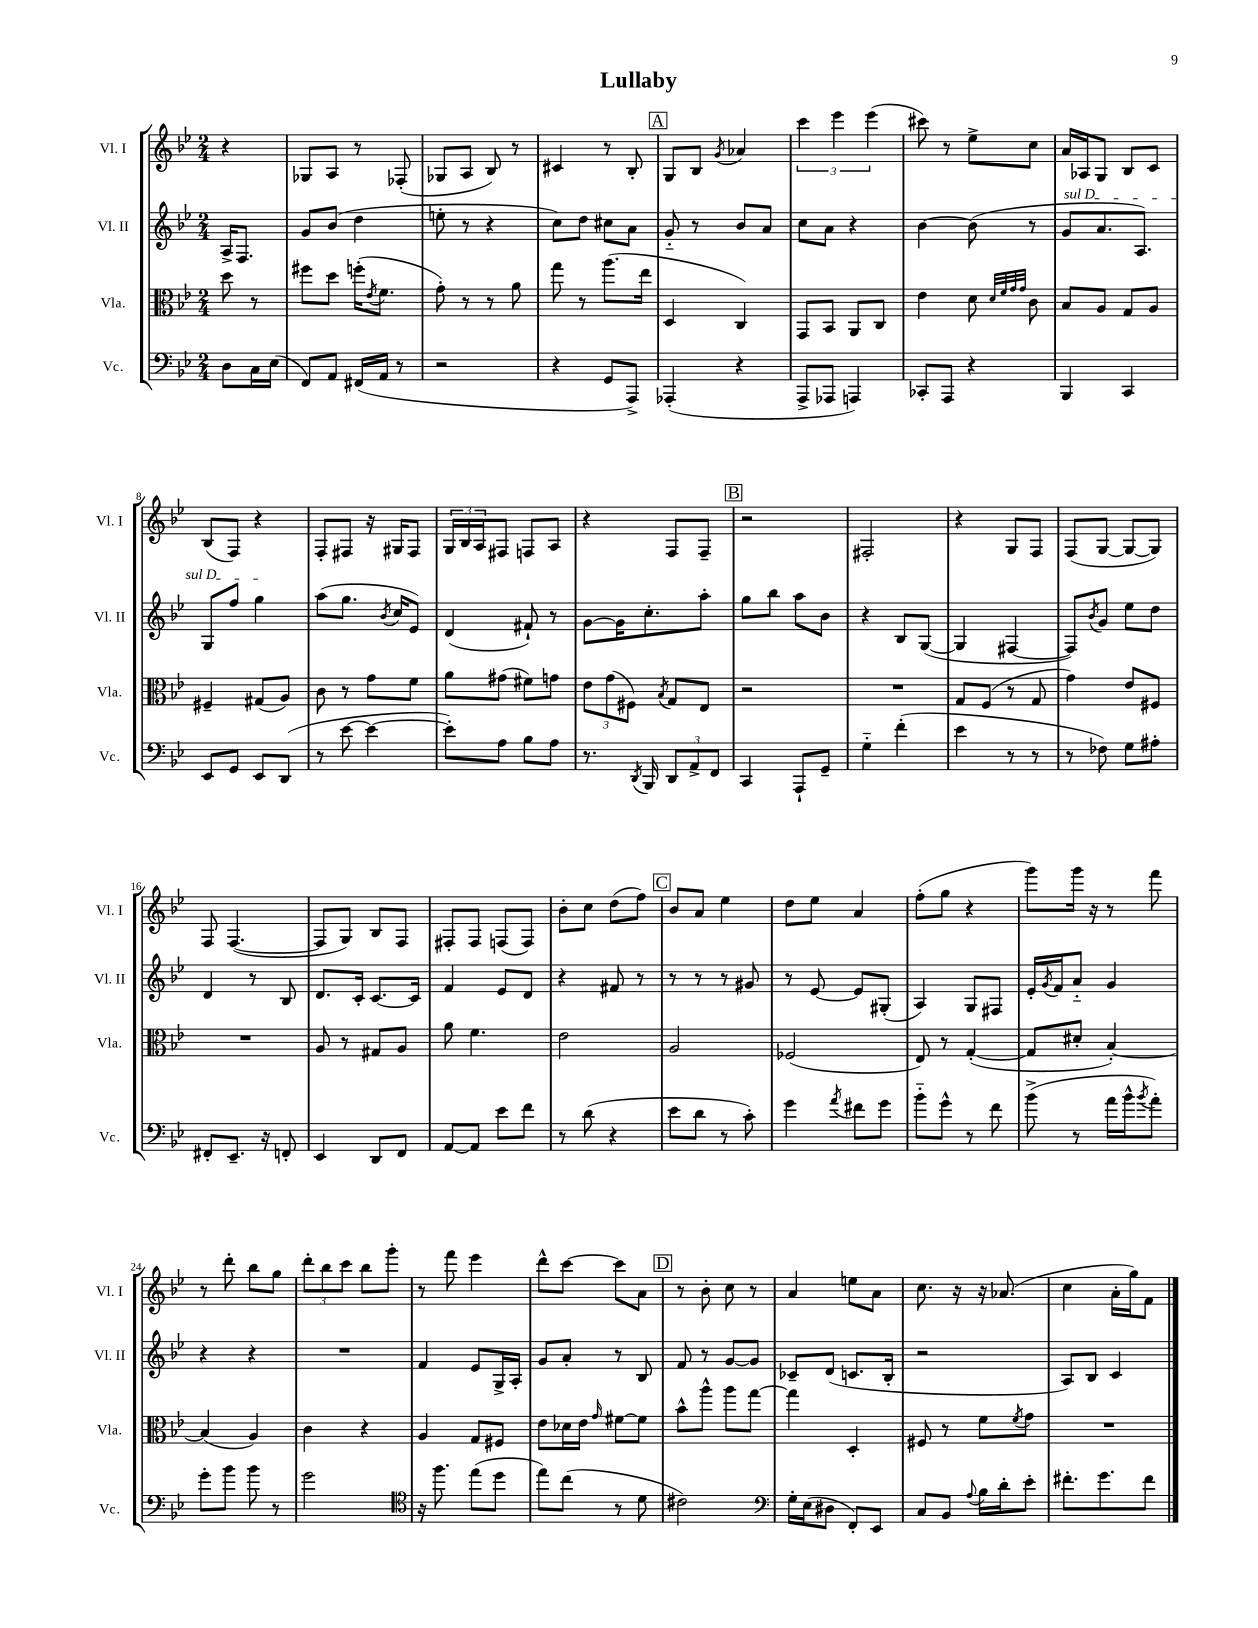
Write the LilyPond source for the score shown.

\header { title = "Lullaby" }
<<
\new StaffGroup <<
\new Staff = "s0" \with { instrumentName = "Vl. I" shortInstrumentName = "Vl. I" } {
    \clef treble \key bes \major \numericTimeSignature \time 2/4 \partial 4
    r4 |
    ges8 a8 r8 fes8-.( |
    ges8 a8 bes8) r8 |
    cis'4 r8 bes8-. |
    \mark \markup { \box "A" } g8 bes8 \acciaccatura { g'8 } aes'4 |
    \tuplet 3/2 { c'''4 ees'''4 ees'''4( } |
    cis'''8) r8 ees''8-> c''8 |
    a'16 aes16 g8 bes8 c'8 |
    bes8( f8) r4 |
    f8-. fis8 r16 gis16 fis8 |
    \tuplet 3/2 { g16 bes16 a16 } fis8 f8 a8 |
    r4 f8 f8-- |
    \mark \markup { \box "B" } r2 |
    fis2-. |
    r4 g8 f8 |
    f8( g8~ g8~ g8) |
    f8 f4.~( |
    f8 g8) bes8 f8 |
    fis8-. fis8 f8( f8) |
    bes'8-. c''8 d''8( f''8) |
    \mark \markup { \box "C" } bes'8 a'8 ees''4 |
    d''8 ees''8 a'4 |
    f''8-.( g''8 r4 |
    g'''8) g'''16 r16 r8 f'''8 |
    r8 d'''8-. bes''8 g''8 |
    \tuplet 3/2 { d'''8-. bes''8 c'''8 } bes''8 g'''8-. |
    r8 f'''8 ees'''4 |
    d'''8-^ c'''8~ c'''8 a'8 |
    \mark \markup { \box "D" } r8 bes'8-. c''8 r8 |
    a'4 e''8 a'8 |
    c''8. r16 r16 aes'8.( |
    c''4 a'16-. g''16) f'8 \bar "|." |
}
\new Staff = "s1" \with { instrumentName = "Vl. II" shortInstrumentName = "Vl. II" } {
    \clef treble \key bes \major \numericTimeSignature \time 2/4 \partial 4
    a16-> f8. |
    g'8 bes'8( d''4 |
    e''8-. r8 r4 |
    c''8) d''8 cis''8 a'8 |
    \mark \markup { \box "A" } g'8-_ r8 bes'8 a'8 |
    c''8 a'8 r4 |
    bes'4~ bes'8( r8 |
    \once \override TextSpanner.bound-details.left.text = \markup { \italic "sul D" } g'8\startTextSpan a'8. a8.) |
    g8 f''8 g''4\stopTextSpan |
    a''8( g''8. \acciaccatura { bes'8 } c''16 ees'8) |
    d'4( fis'8-!) r8 |
    g'8~ g'16 c''8.-. a''8-. |
    \mark \markup { \box "B" } g''8 bes''8 a''8 bes'8 |
    r4 bes8 g8~( |
    g4 fis4~ |
    fis8) \acciaccatura { bes'8 } g'8 ees''8 d''8 |
    d'4 r8 bes8 |
    d'8. c'16-. c'8.~ c'16 |
    f'4 ees'8 d'8 |
    r4 fis'8 r8 |
    \mark \markup { \box "C" } r8 r8 r8 gis'8 |
    r8 ees'8~ ees'8 gis8-.( |
    a4) g8 fis8 |
    ees'16-. \acciaccatura { g'8 } f'16 a'8-_ g'4 |
    r4 r4 |
    R2 |
    f'4 ees'8 g16-> a16-. |
    g'8 a'8-. r8 bes8 |
    \mark \markup { \box "D" } f'8 r8 g'8~ g'8 |
    ces'8-- d'8( c'8. bes16-. |
    r2 |
    a8) bes8 c'4 \bar "|." |
}
\new Staff = "s2" \with { instrumentName = "Vla." shortInstrumentName = "Vla." } {
    \clef alto \key bes \major \numericTimeSignature \time 2/4 \partial 4
    d''8 r8 |
    fis''8 d''8 f''16-.( \acciaccatura { ees'8 } f'8. |
    g'8-.) r8 r8 a'8 |
    g''8 r8 a''8.( ees''16 |
    \mark \markup { \box "A" } d4 c4) |
    g,8 bes,8 a,8 c8 |
    ees'4 d'8 \grace { d'32 f'32 g'32 g'32 } c'8 |
    bes8 a8 g8 a8 |
    fis4-- gis8( a8) |
    c'8 r8 g'8 f'8 |
    a'8 gis'8( fis'8) g'8 |
    \tuplet 3/2 { ees'8 g'8( fis8) } \acciaccatura { bes8 } g8 ees8 |
    \mark \markup { \box "B" } r2 |
    R2 |
    g8 f8( r8 g8 |
    g'4) ees'8 fis8 |
    R2 |
    a8 r8 gis8 a8 |
    a'8 f'4. |
    ees'2 |
    \mark \markup { \box "C" } a2 |
    fes2( |
    ees8) r8 g4~-.( |
    g8 dis'8-. bes4~-.) |
    bes4( a4) |
    c'4 r4 |
    a4 g8 fis8 |
    ees'8 des'16 ees'16 \grace { g'16 } fis'8~ fis'8 |
    \mark \markup { \box "D" } bes'8-^ a''8-^ a''8 g''8~ |
    g''4 d4-. |
    fis8 r8 f'8 \acciaccatura { f'8 } g'8 |
    R2 \bar "|." |
}
\new Staff = "s3" \with { instrumentName = "Vc." shortInstrumentName = "Vc." } {
    \clef bass \key bes \major \numericTimeSignature \time 2/4 \partial 4
    d8 c16 ees16( |
    f,8) a,8 fis,16( a,16 r8 |
    r2 |
    r4 g,8 a,,8->) |
    \mark \markup { \box "A" } aes,,4-.( r4 |
    a,,8-> aes,,8 a,,4) |
    ces,8-. a,,8 r4 |
    bes,,4 c,4 |
    ees,8 g,8 ees,8 d,8( |
    r8 ees'8~ ees'4~ |
    ees'8-.) a8 bes8 a8 |
    r8. \acciaccatura { d,8 } bes,,16 \tuplet 3/2 { d,8 a,8-> f,8 } |
    \mark \markup { \box "B" } c,4 a,,8-! g,8-- |
    g4-_ f'4-.( |
    ees'4 r8 r8 |
    r8 fes8) g8 ais8-. |
    fis,8-. ees,8.-- r16 f,8-. |
    ees,4 d,8 f,8 |
    a,8~ a,8 ees'8 f'8 |
    r8 d'8( r4 |
    \mark \markup { \box "C" } ees'8 d'8 r8 c'8-.) |
    g'4 \acciaccatura { a'8 } fis'8 g'8 |
    bes'8-_ g'8-^ r8 f'8 |
    bes'8->( r8 a'16 bes'16-^ \acciaccatura { bes'8 } a'8-.) |
    g'8-. bes'8 bes'8 r8 |
    g'2 |
    \clef tenor r16 f''8. ees''8( d''8 |
    ees''8) c''8( r8 d'8 |
    \mark \markup { \box "D" } cis'2) |
    \clef bass g16-. ees16( dis8 f,8-.) ees,8 |
    c8 bes,8 \appoggiatura { a8 } bes16 d'16-. ees'8-. |
    fis'8.-. g'8. fis'8 \bar "|." |
}
>>
>>
